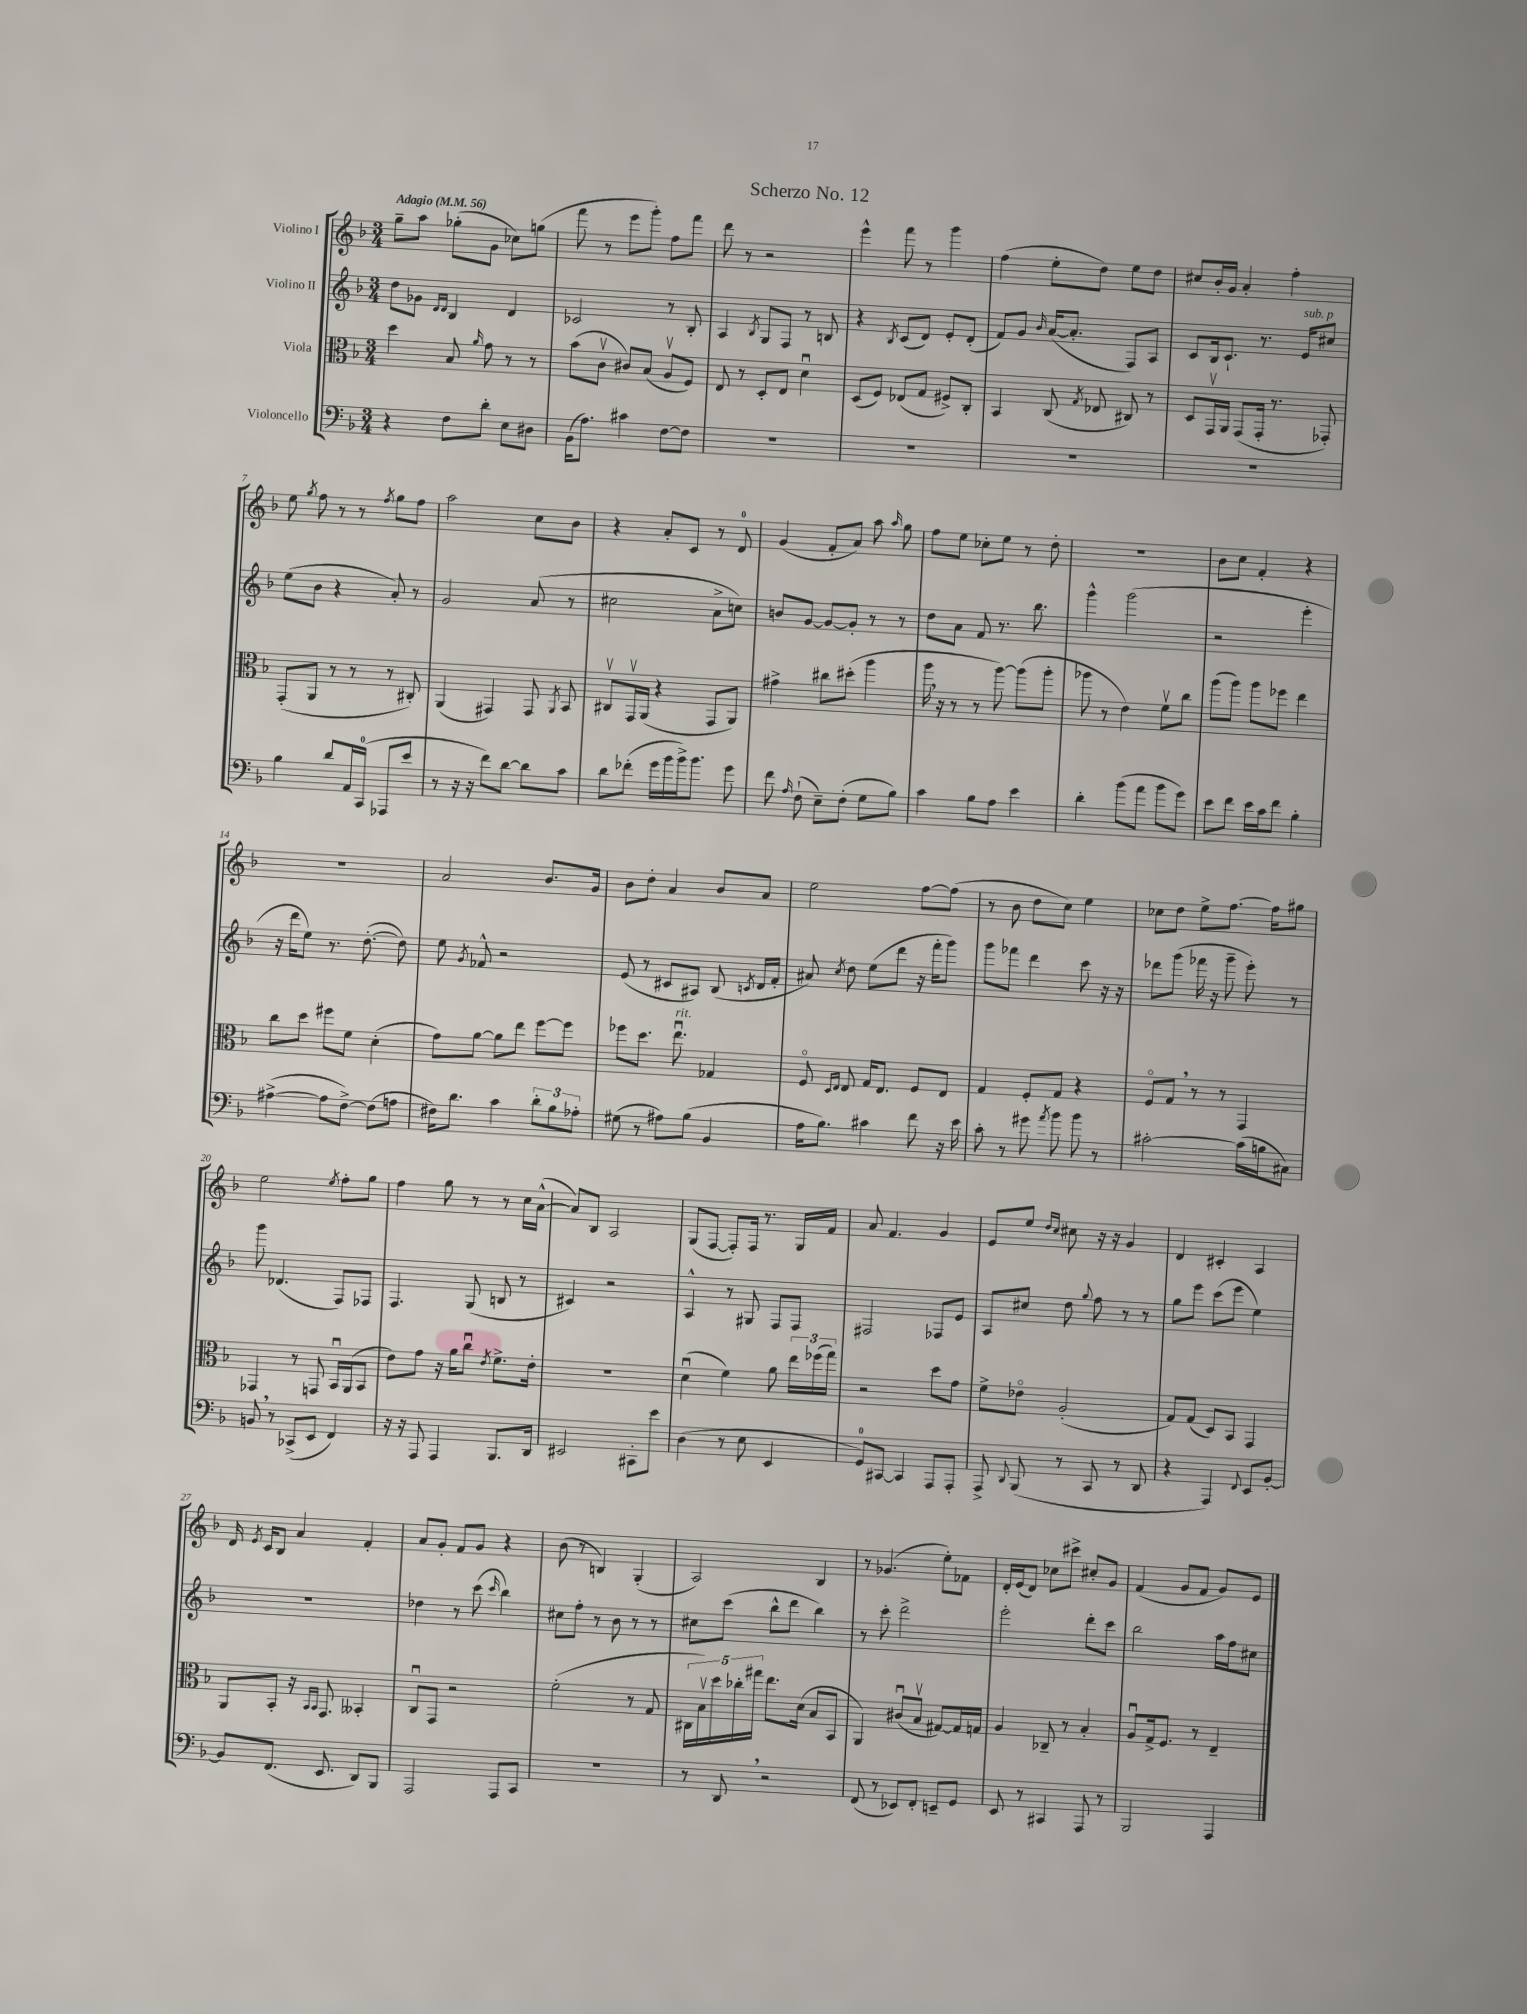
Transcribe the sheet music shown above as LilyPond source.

\header { title = "Scherzo No. 12" }
<<
\new StaffGroup <<
\new Staff = "s0" \with { instrumentName = "Violino I" } {
    \clef treble \key f \major \numericTimeSignature \time 3/4 \tempo "Adagio" 4 = 56
    \autoBeamOff g''8[-- a''8] ges''8[-.( g'8] ces''8[) g''8]( |
    f'''8 r8 e'''8[ g'''8]-.) f''8[ f'''8] |
    d'''8 r8 r2 |
    e'''4-^ f'''8 r8 g'''4 |
    f''4( e''8[-. d''8]) e''8[ d''8] |
    cis''8[ bes'16-. g'16] a'4-. f''4-. |
    e''8 \acciaccatura { g''8 } f''8 r8 r8 \acciaccatura { f''8 } g''8[ f''8] |
    a''2 c''8[ bes'8] |
    r4 a'8[-. c'8] r8 d'8-0 |
    g'4( f'8[-. a'8]) a''8 \grace { a''16 } g''8 |
    f''8[ e''8] ces''8[-. e''8] r8 d''8-. |
    R2. |
    bes'8[ c''8] f'4-. r4 |
    R2. |
    a'2 bes'8.[ g'16] |
    bes'8[ d''8]-. a'4 bes'8[ a'8] |
    e''2 f''8[~ f''8]( |
    r8 bes'8 d''8[ c''8]) e''4 |
    ces''8[ d''8] e''8[-> f''8.]~ f''16[ gis''8] |
    e''2 \acciaccatura { e''8 } f''8[-. g''8] |
    f''4 g''8 r8 r8 c''16[ a'16]~-^( |
    a'8[) bes8] a2 |
    g8[( f8]~ f8[-.) f16] r8. g16[ f'16] |
    a'8 f'4. g'4 |
    e'8[ e''8] \grace { d''16[ c''16] } cis''8 r16 r16 g'4 |
    d'4 cis'4-. a4 |
    d'16 \acciaccatura { e'8 } c'16[ bes8] a'4 f'4-. |
    a'8[ g'8]-. f'8[ g'8] r4 |
    bes'8( r8 b4) g4-.( |
    a2) bes4 |
    r8 ges'4.( e''8[-.) fes'8] |
    d'16[-. e'16( d'8]) ces''8[ cis'''8]-> cis''8[-. g'8] |
    f'4( g'8[ f'8] g'8[) e'8] \bar "|." |
}
\new Staff = "s1" \with { instrumentName = "Violino II" } {
    \clef treble \key f \major \numericTimeSignature \time 3/4
    \autoBeamOff d''8[ ges'8] \grace { d'16[ d'16] } bes4 d'4 |
    ces'2 r8 bes8-. |
    a4 \acciaccatura { bes8 } g8[ f8] r8 b8 |
    r4 \acciaccatura { bes8 } c'8[( d'8]) e'8[-. d'8]-.( |
    f'8[) g'8] \grace { bes'16 } a'16[~( a'8.]-. f8[) a8] |
    c'8[ bes16 c'8.]-! r8. e'16[^\markup { \italic "sub. p" } cis''8] |
    e''8[( bes'8] r4 a'8-.) r8 |
    g'2 a'8( r8 |
    cis''2 a'8[-> c''8]) |
    b'8[ g'8]~ g'8[~ g'8]-. r8 r8 |
    d''8[ a'8] f'8 r8. bes''8. |
    g'''4-^ g'''2( |
    r2 e'''4-. |
    r16 d'''16[ e''8]) r8. d''8.~-.( d''8) |
    e''8 \acciaccatura { g'8 } fes'8-^ r2 |
    e'8( r8 cis'8[ ais8]) bes8( \acciaccatura { c'8 } d'16[ f'16]-. |
    ais'8) \acciaccatura { c''8 } d''8 e''8[( d'''8] r16 f'''16[-. g'''8]) |
    g'''8[ fes'''8] d'''4 c'''8 r16 r16 |
    des'''8[ g'''8]( fes'''16 r16 g'''8-- e'''8-.) r8 |
    g'''8 des'4.( f8[) fes8] |
    f4. g8( b8 r8 |
    cis'4) r2 |
    a4-^ r8 gis8 f8[ f8] |
    fis2 fes8[ e'8] |
    a8[ cis''8] d''8 \appoggiatura { g''8 } f''8 r8 r8 |
    g''8[ e'''8] c'''8[( e'''8] e''4) |
    R2. |
    des''4 r8 c'''8( \grace { c'''16 } bes''4) |
    cis''8[ f''8]-. r8 bes'8 r8 r8 |
    cis''8[ c'''8]( bes''8[-^ d'''8] bes''4) |
    r8 c'''8-. d'''2-> |
    e'''2-. d'''8[-. c'''8] |
    bes''2 a''16[ f''16 cis''8] \bar "|." |
}
\new Staff = "s2" \with { instrumentName = "Viola" } {
    \clef alto \key f \major \numericTimeSignature \time 3/4
    \autoBeamOff d''4 bes8 \grace { a'16 } g'8 r8 r8 |
    bes'8[( c'8]\upbow cis'8[) bes8]( a8[\upbow f8]) |
    e8 r8 d8[-. e8] d'4\downbow |
    d8[( f8]) ees8[( g8] fis8[->) c8]-. |
    bes,4 c8( \acciaccatura { g8 } ees8 cis8) r8 |
    d8[ g,16\upbow a,16] g,8[( g,16]-. r8. ges,8-.) |
    g,8[-.( a,8] r8 r8 r8 cis8-.) |
    a,4( gis,4) gis,8 \acciaccatura { a,8 } bes,8 |
    cis8[\upbow g,16\upbow a,16]( r4 g,8[ a,8]) |
    gis'4-> cis''8[ dis''8]-.( a''4 |
    a''16 \breathe r16 r8 r8 a''8~) a''8[( a''8]-. |
    aes''8 r8 e'4) f'8[\upbow c''8] |
    a''8[( a''8]) a''8[ fes''8] e''4 |
    c''8[ d''8] fis''8[ f'8] d'4-.( |
    g'8[) a'8]~ a'8[ e''8] f''8[~ f''8] |
    fes''8[ d''8.] e''8.\downbow^\markup { \italic "rit." } ges4 |
    f8\flageolet \grace { d16[ e16] } e8 g16[ e8.] f8[ e8] |
    g4 f8[-. g8] r4 |
    f8[\flageolet g8] \breathe r8 r8 g,4 |
    ges,4 r8 g,8 bes,16[\downbow a,16( bes,8] |
    e'8[) g'8] r16 a'16[ c''8]\downbow \acciaccatura { e'8 } f'8.[-> e'16]-. |
    R2. |
    d'4\downbow( f'4) a'8 \tuplet 3/2 { e''16[ fes''16( g''16]) } |
    r2 d''8[ g'8] |
    f'8[-> ees'8]\flageolet a2-.( |
    g8[) g8]( d8[) bes,8] g,4 |
    a,8[ bes,8]-. r16 \grace { bes,16[ bes,16] } g,8. beses,4-. |
    c8[\downbow g,8] r2 |
    f'2-.( r8 g8 |
    \tuplet 5/4 { cis16[ bes16\upbow) d''16 ces''16-. gis''16] } e''8.[ d'16]( bes8[ bes,8] |
    a,4) cis'8[\downbow( bes8]\upbow gis8[~) gis16 g16] |
    a4 ces8-- r8 bes4-. |
    a8[\downbow g16-> f8.] r8 e4-- \bar "|." |
}
\new Staff = "s3" \with { instrumentName = "Violoncello" } {
    \clef bass \key f \major \numericTimeSignature \time 3/4
    \autoBeamOff r4 f8[ d'8]-. e8[ dis8] |
    bes,16[( a8.]) cis'4 f8[~ f8] |
    R2. |
    R2. |
    R2. |
    R2. |
    bes4 d'8[ a,16 c,16]-0( aes,,8[ e'8] |
    r8 r16 r16 f'8[) d'8]~ d'8[ c'8] |
    d'8[ fes'8]-.( g'16[ bes'16 bes'16->) bes'8.] g'8 |
    f'8 \grace { a16 } f8-!( e8[--) f8]-.( g8[ bes8]) |
    c'4 bes8[ a8] e'4 |
    d'4-. bes'8[( a'8] bes'8[ g'8]) |
    e'8[ f'8] e'16[ c'16 f'8] bes4-. |
    ais4~->( ais8[ f8]~->) f8[( a8] |
    fis16[) d'8.] c'4 \tuplet 3/2 { d'8[-. bes8 aes8]-. } |
    gis8( r8 ais8[) bes8]( bes,4 |
    a16[ bes8.]) cis'4 f'8 r16 e'16 |
    c'8-. r8 gis'8 \acciaccatura { a'8 } bes'8 bes'8 r8 |
    cis'2~-. cis'16[( b16 cis8]) |
    b,8 \breathe r8 ces,8[->( e,8] f,4) |
    r16 r16 a,,8 a,,4 bes,,8.[ d,16] |
    eis,2 cis,8[-. e'8] |
    d4( r8 e8 e,4 |
    g,8[-0) cis,8]~ cis,4 a,,8[ a,,8]-. |
    a,,8-> \appoggiatura { d,8 } bes,,8( r8 c,8 r8 d,8 |
    r4 a,,4) \appoggiatura { f,8 } e,8[ bes,8]~-. |
    bes,8[ f,8.]( e,8. d,8[) bes,,8] |
    a,,2 a,,8[ c,8] |
    R2. |
    r8 d,8 \breathe r2 |
    f,8( r8 ees,8[) f,8]-. e,8[-- g,8] |
    e,8 r8 cis,4 a,,8 r8 |
    bes,,2 a,,4 \bar "|." |
}
>>
>>
